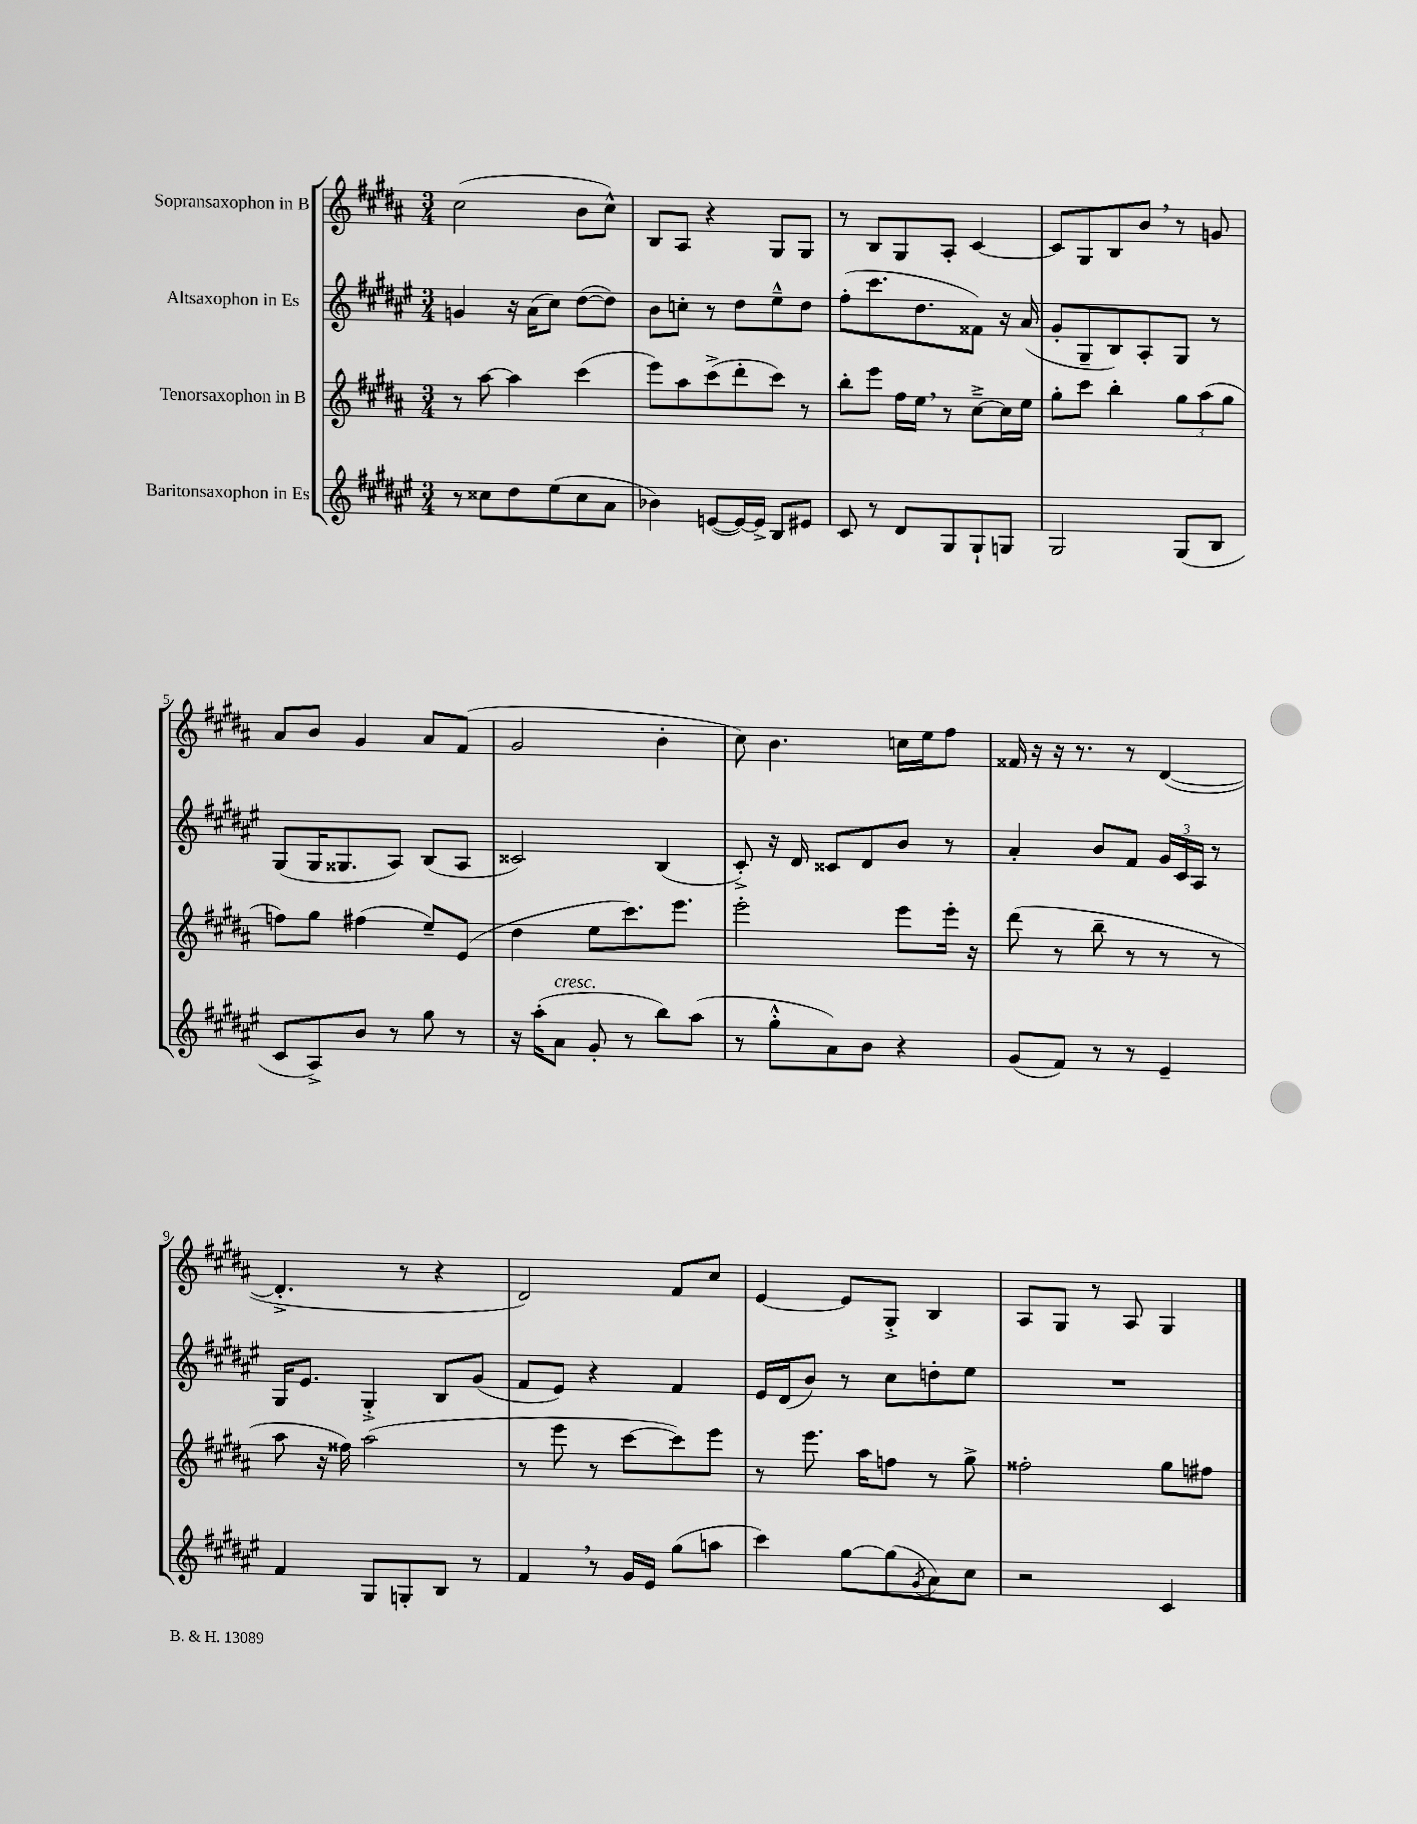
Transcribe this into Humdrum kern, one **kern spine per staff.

**kern	**kern	**kern	**kern
*staff4	*staff3	*staff2	*staff1
*clefG2	*clefG2	*clefG2	*clefG2
*k[f#c#g#d#a#e#]	*k[f#c#g#d#a#]	*k[f#c#g#d#a#e#]	*k[f#c#g#d#a#]
*M3/4	*M3/4	*M3/4	*M3/4
8r	8r	4g	(2cc#
8cc##	[8aa#	.	.
8dd#	4aa#]	16r	.
.	.	(16a#	.
(8ee#	.	8cc#)	.
8cc##	(4ccc#	([8dd#	8b
8a#	.	8dd#])	8cc#^^)
=	=	=	=
4b-)	8eee)	8b	8B
.	8aa#	8cc'	8A#
([8e	(8ccc#^	8r	4r
16e_)	8ddd#'	8dd#	.
16e^]	.	.	.
8B	8ccc#)	8ee#~^^	8G#
8e#	8r	8dd#	8G#
=	=	=	=
8c#	8bb'	(8ff#'	8r
8r	8eee	8.ccc#	8B
8d#	16ff#	.	8G#
.	16ee	8.dd#	.
8G#	8r	.	8A#'
8G#`	[8cc#~^	8f##)	[4c#
8G	16cc#]	16r	.
.	16ee	(16a#	.
=	=	=	=
2G#	8gg#'	8g#'	8c#]
.	8ccc#	8G#~	8G#
.	4bb'	8B)	8B
.	.	8A#'	8b
(8G#	12gg#	8G#	8r
.	(12aa#	.	.
8B	.	8r	8g
.	12gg#	.	.
=	=	=	=
8c#	8ff)	(8G#	8a#
8A#^)	8gg#	16G#	8b
.	.	8.G##	.
8b	(4ff#	.	4g#
8r	.	8A#)	.
8gg#	8ee~)	(8B	8a#
8r	(8e	8A#	(8f#
=	=	=	=
16r	4dd#	2c##)	2g#
(16aa#'	.	.	.
8a#	.	.	.
8g#'	8ee	.	.
8r	8.ccc#)	.	.
8bb)	.	(4B	4b'
.	8.eee	.	.
(8aa#	.	.	.
=	=	=	=
8r	2eee'	8c#'^)	8cc#)
8gg#'^^	.	16r	4.b
.	.	16d#	.
8a#)	.	8c##	.
8b	.	8d#	.
4r	8eee	8b	16cc
.	.	.	16ee
.	16eee'	8r	8ff#
.	16r	.	.
=	=	=	=
(8g#	(8ddd#	4a#'	16f##
.	.	.	16r
8f#)	8r	.	16r
.	.	.	8.r
8r	8bb~	8b	.
8r	8r	8f#	8r
4e#~	8r	24g#	([4d#
.	.	24c#	.
.	.	24A#	.
.	8r	8r	.
=	=	=	=
4f#	8aa#	16G#	4.d#'^]
.	.	8.e#	.
.	16r	.	.
.	16ff##)	.	.
8G#	(2aa#	4G#'^	.
8G'	.	.	8r
8B	.	8B	4r
8r	.	(8g#	.
=	=	=	=
4f#	8r	8f#	2d#)
.	8eee	8e#)	.
8r	8r	4r	.
16g#	[8ccc#	.	.
16e#	.	.	.
(8gg#	8ccc#])	4f#	8f#
8aa	8eee	.	8cc#
=	=	=	=
4ccc#)	8r	16e#	[4e
.	.	(16d#	.
.	8.eee	8b)	.
[8gg#	.	8r	8e]
.	16aa#	.	.
(8gg#]	8ff	8cc#	8G#'^
8qg#	.	.	.
8a#)	8r	8dd'	4B
8cc#	8gg#^	8ee#	.
=	=	=	=
2r	2ff##'	2.r	8A#
.	.	.	8G#
.	.	.	8r
.	.	.	8A#
4c#	8gg#	.	4G#
.	8ff#	.	.
==	==	==	==
*-	*-	*-	*-
